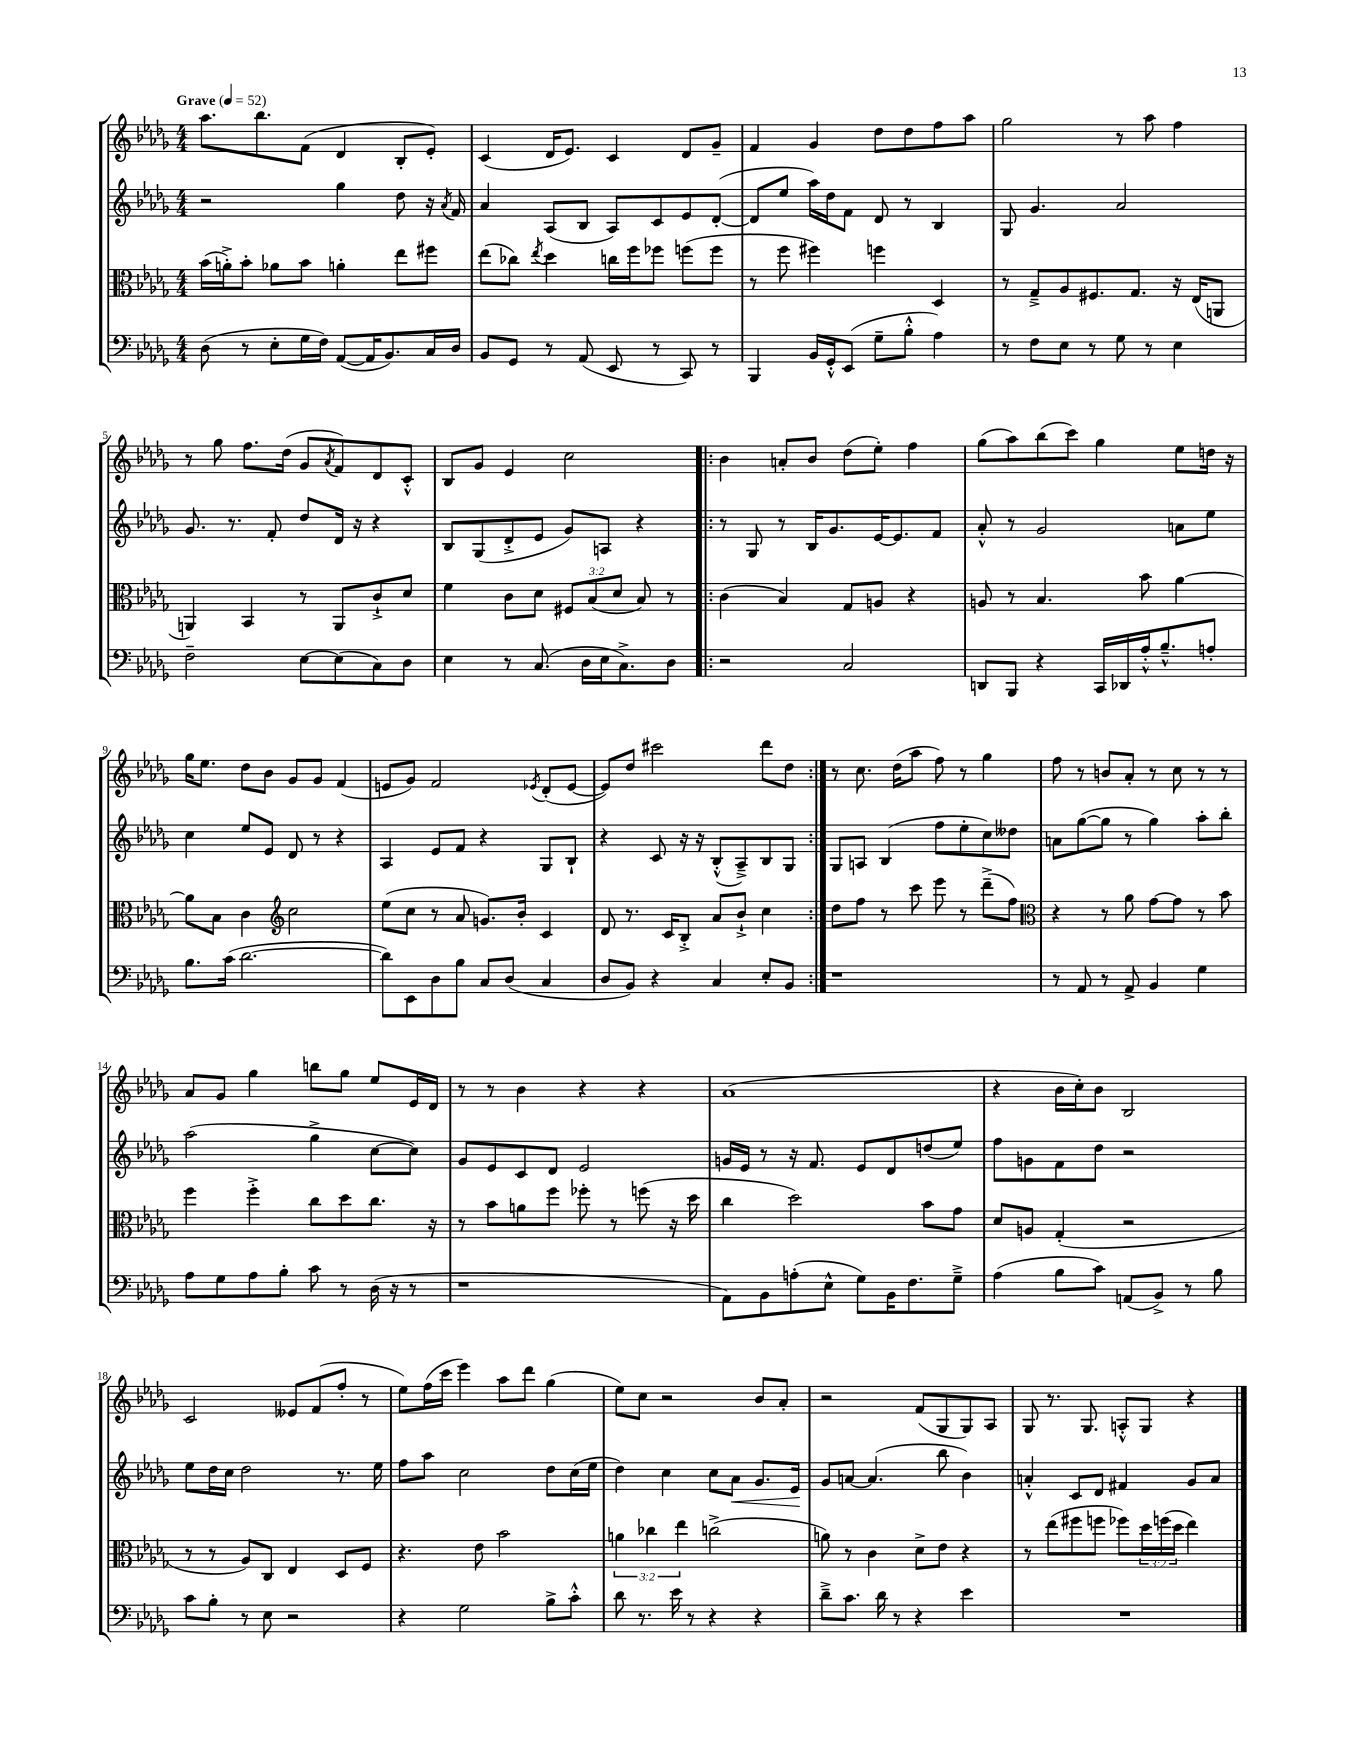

**kern	**kern	**kern	**dynam	**kern
*part4	*part3	*part2	*part2	*part1
*staff4	*staff3	*staff2	*staff2	*staff1
*clefF4	*clefC3	*clefG2	*	*clefG2
*k[b-e-a-d-g-]	*k[b-e-a-d-g-]	*k[b-e-a-d-g-]	*	*k[b-e-a-d-g-]
*M4/4	*M4/4	*M4/4	*	*M4/4
*MM52	*MM52	*MM52	*	*MM52
=1	=1	=1	=1	=1
!	!	!	!	!LO:TX:a:B:t=Grave
(8D-\	(16b-\LL	2r	.	8.aa-\L
.	16an'^\J)	.	.	.
8r	8b-'\J	.	.	.
.	.	.	.	8.bb-\
8E-'\L	8a-X\L	.	.	.
16G-\L	8b-\J	.	.	(8f\J
16F\JJ)	.	.	.	.
([8AA-/L	4an'\	4gg-\	.	4d-/
16AA-/K]	.	.	.	.
8.BB-/)	.	.	.	.
.	8ee-\L	8dd-\	.	8B-'/L
16C/L	8ff#X\J	16r	.	8e-'/J)
.	.	8qa-/	.	.
16D-/JJ	.	16f/	.	.
=2	=2	=2	=2	=2
8BB-/L	(8ee-\L	4a-/	.	(4c/
8GG-/J	8cc-X\J)	.	.	.
.	8qee-/	.	.	.
8r	4dd-\	(8A-/L	.	16d-/KL
.	.	.	.	8.e-/J)
(8AA-/	.	8B-/J	.	.
8EE-/	16ccn\LL	8A-/L)	.	4c/
.	16ff\J	.	.	.
8r	8ff-X\J	8c/	.	.
8CC/)	(8ffn\L	8e-/	.	8d-/L
8r	8ff\J	([8d-'/J	.	8g-~/J
=3	=3	=3	=3	=3
4BBB-/	8r	8d-/L]	.	4f/
.	8ff\	8ee-/J	.	.
16BB-/LL	4ff#X\)	16aa-\LL)	.	4g-/
16GG-'^^/J	.	16dd-\J	.	.
(8EE-/J	.	8f\J	.	.
8G-~\L	4ffn\	8d-/	.	8dd-\L
8B-'^^\J	.	8r	.	8dd-\
4A-\)	4D-/	4B-/	.	8ff\
.	.	.	.	8aa-\J
=4	=4	=4	=4	=4
8r	8r	8G-/	.	2gg-\
8F\L	8G-~^/L	4.g-/	.	.
8E-\J	8A-/	.	.	.
8r	8.F#X/	.	.	.
8G-\	.	2a-/	.	8r
.	8.G-/J	.	.	.
8r	.	.	.	8aa-\
4E-\	16r	.	.	4ff\
.	(16E-/KL	.	.	.
.	8AAn/J	.	.	.
!!LO:LB:g=z
=5	=5	=5	=5	=5
2F~\	4AAn/)	8.g-/	.	8r
.	.	.	.	8gg-\
.	.	8.r	.	.
.	4BB-/	.	.	8.ff\L
.	.	8f'/	.	.
.	.	.	.	(16dd-\Jk
[8E-\L	8r	8dd-/L	.	8g-/L
.	.	.	.	8qa-/
(8E-\]	8AA/L	16d-/Jk	.	8f/)
.	.	16r	.	.
8C\)	8c`^/	4r	.	8d-/
8D-\J	8d-/J	.	.	8c'^^/J
=6	=6	=6	=6	=6
4E-\	4f\	8B-/L	.	8B-/L
.	.	(8G-/	.	8g-/J
8r	8c\L	8d-'^/	.	4e-/
(8.C/	8d-\J	8e-/J	.	.
.	12F#X/L	8g-/L)	.	2cc\
16D-\LL	.	.	.	.
.	(12B-/	.	.	.
16E-\J	.	8An/J	.	.
.	12d-/J	.	.	.
8.C^\)	.	.	.	.
.	8B-/)	4r	.	.
8D-\J	8r	.	.	.
=7!|:	=7!|:	=7!|:	=7!|:	=7!|:
2r	(4c\	8r	.	4b-\
.	.	8G-/	.	.
.	4B-/)	8r	.	8an'/L
.	.	16B-/KL	.	8b-/J
.	.	8.g-/	.	.
2C/	8G-/L	.	.	(8dd-\L
.	8An/J	[16e-/K	.	8ee-'\J)
.	.	8.e-/]	.	.
.	4r	.	.	4ff\
.	.	8f/J	.	.
=8	=8	=8	=8	=8
8DDn/L	8An/	8a-'^^/	.	(8gg-\L
8BBB-/J	8r	8r	.	8aa-\)
4r	4.B-/	2g-/	.	(8bb-\
.	.	.	.	8ccc\J)
16CC/LL	.	.	.	4gg-\
16DD-X/	.	.	.	.
16A-'^^/J	8b-\	.	.	.
8.B-~^^/	.	.	.	.
.	[4a-\	8an\L	.	8ee-\L
8An'/J	.	8ee-\J	.	16ddn\Jk
.	.	.	.	16r
!!LO:LB:g=z
=9	=9	=9	=9	=9
8.B-\L	8a-\L]	4cc\	.	16gg-\KL
.	.	.	.	8.ee-\J
.	8B-\J	.	.	.
(16c\Jk	.	.	.	.
[2.d-\	4c\	8ee-/L	.	8dd-\L
.	.	8e-/J	.	8b-\J
*	*clefG2	*	*	*
.	2cc\	8d-/	.	8g-/L
.	.	8r	.	8g-/J
.	.	4r	.	(4f/
=10	=10	=10	=10	=10
8d-\L])	(8ee-\L	4A-/	.	8en/L
8EE-\	8cc\J	.	.	8g-/J)
8D-\	8r	8e-/L	.	2f/
8B-\J	8a-/	8f/J	.	.
8C/L	8.gn/L)	4r	.	.
(8D-/J	.	.	.	.
.	16b-'/Jk	.	.	.
.	.	.	.	8qe-X/
4C/	4c/	8G-/L	.	(8d-'/L
.	.	8B-`/J	.	[8e-/J
=11	=11	=11	=11	=11
8D-/L	8d-/	4r	.	8e-/L])
8BB-/J)	8.r	.	.	8dd-/J
4r	.	8c/	.	2ccc#X\
.	16c/KL	.	.	.
.	8B-'^/J	16r	.	.
.	.	16r	.	.
4C/	8a-/L	(8B-'^^/L	.	.
.	8b-`^/J	8A-~^/)	.	.
8E-'/L	4cc\	8B-/	.	8ddd-\L
8BB-/J	.	8G-/J	.	8dd-\J
=12:|!	=12:|!	=12:|!	=12:|!	=12:|!
1r	8dd-\L	8G-/L	.	8r
.	8ff\J	8An/J	.	8.cc\
.	8r	(4B-/	.	.
.	.	.	.	(16dd-\KL
.	8ccc\	.	.	8aa-\J
.	8eee-\	8ff\L	.	8ff\)
.	8r	8ee-'\	.	8r
.	(8ddd-~^\L	8cc\)	.	4gg-\
.	8ff\J)	8dd--X\J	.	.
=13	=13	=13	=13	=13
*	*clefC3	*	*	*
8r	4r	8an\L	.	8ff\
8AA-/	.	([8gg-\	.	8r
8r	8r	8gg-\J]	.	8bn/L
8AA-^/	8a-\	8r	.	8a-'/J
4BB-/	[8g-\L	4gg-\)	.	8r
.	8g-\J]	.	.	8cc\
4G-\	8r	8aa-'\L	.	8r
.	8b-\	8bb-'\J	.	8r
!!LO:LB:g=z
=14	=14	=14	=14	=14
8A-\L	4ff\	(2aa-\	.	8a-/L
8G-\	.	.	.	8g-/J
8A-\	4ff'^\	.	.	4gg-\
8B-'\J	.	.	.	.
8c\	8cc\L	4gg-^\	.	8bbn\L
8r	8dd-\	.	.	8gg-\J
(16D-\	8.cc\J	[8cc\L	.	8ee-/L
16r	.	.	.	.
8r	.	8cc\J])	.	16e-/L
.	16r	.	.	16d-/JJ
=15	=15	=15	=15	=15
1r	8r	8g-/L	.	8r
.	8b-\L	8e-/	.	8r
.	8an\	8c/	.	4b-\
.	8ff\J	8d-/J	.	.
.	8ff-X'\	2e-/	.	4r
.	8r	.	.	.
.	(8ffn\	.	.	4r
.	16r	.	.	.
.	16dd-\	.	.	.
=16	=16	=16	=16	=16
8AA-\L)	4cc\	16gn/LL	.	(1a-
.	.	16e-/JJ	.	.
8BB-\	.	8r	.	.
(8An'\	2dd-\)	16r	.	.
.	.	8.f/	.	.
8E-^^\J	.	.	.	.
8G-\L)	.	8e-/L	.	.
16BB-\K	.	8d-/	.	.
8.F\	.	.	.	.
.	8b-\L	(8ddn/	.	.
8G-~^\J	8g-\J	8ee-/J)	.	.
=17	=17	=17	=17	=17
(4A-\	8d-/L	8ff\L	.	4r
.	8An/J	8gn\	.	.
8B-\L	(4G-'/	8f\	.	16b-\LL
.	.	.	.	16cc'\J)
8c\J)	.	8dd-\J	.	8b-\J
(8AAn/L	2r	2r	.	2B-/
8BB-^/J)	.	.	.	.
8r	.	.	.	.
8B-\	.	.	.	.
!!LO:LB:g=z
=18	=18	=18	=18	=18
8c\L	8r	8ee-\L	.	2c/
8B-'\J	8r	16dd-\L	.	.
.	.	16cc\JJ	.	.
8r	8A-/L)	2dd-\	.	.
8E-\	8C/J	.	.	.
2r	4E-/	.	.	8e--X/L
.	.	.	.	(8f/
.	8D-/L	8.r	.	8ff'/J
.	8F/J	.	.	8r
.	.	16ee-\	.	.
=19	=19	=19	=19	=19
4r	4.r	8ff\L	.	8ee-\L)
.	.	8aa-\J	.	(16ff\L
.	.	.	.	16ccc\JJ
2G-\	.	2cc\	.	4eee-\)
.	8e-\	.	.	.
.	2b-\	.	.	8aa-\L
.	.	.	.	8ddd-\J
8B-^\L	.	8dd-\L	.	(4gg-\
8c'^^\J	.	(16cc\L	.	.
.	.	16ee-\JJ	.	.
=20	=20	=20	=20	=20
8d-\	6an\	4dd-\)	.	8ee-\L)
8.r	.	.	.	8cc\J
.	6cc-X\	.	.	.
.	.	4cc\	.	2r
16e-\	.	.	.	.
.	6ee-\	.	.	.
8r	.	.	.	.
4r	(2ccn^\	8cc\L	.	.
!	!	!	!LO:HP:b	!
.	.	8a-\J	<	.
4r	.	8.g-/L	.	8b-/L
.	.	.	.	8a-'/J
.	.	16e-/Jk	.	.
.	.	.	[	.
=21	=21	=21	=21	=21
8d-~^\L	8an\)	8g-/L	.	2r
8.c\J	8r	[8an/J	.	.
.	4c\	(4.a/]	.	.
16d-\	.	.	.	.
8r	.	.	.	.
4r	8d-^\L	.	.	(8f/L
.	8e-\J	8bb-\	.	8G-/
4e-\	4r	4b-\)	.	8G-/)
.	.	.	.	8A-/J
=22	=22	=22	=22	=22
1r	8r	4an'^^/	.	8G-/
.	(8ee-\L	.	.	8.r
.	8ff#X\	8c/L	.	.
.	.	.	.	8.G-/
.	8ffn\J	8d-/J	.	.
.	8ff-X\L)	4f#X/	.	8An'^^/L
.	24dd-\L	.	.	8G-/J
.	(24ffn\	.	.	.
.	24dd-\JJ	.	.	.
.	4ee-\)	8g-/L	.	4r
.	.	8a/J	.	.
==	==	==	==	==
*-	*-	*-	*-	*-
